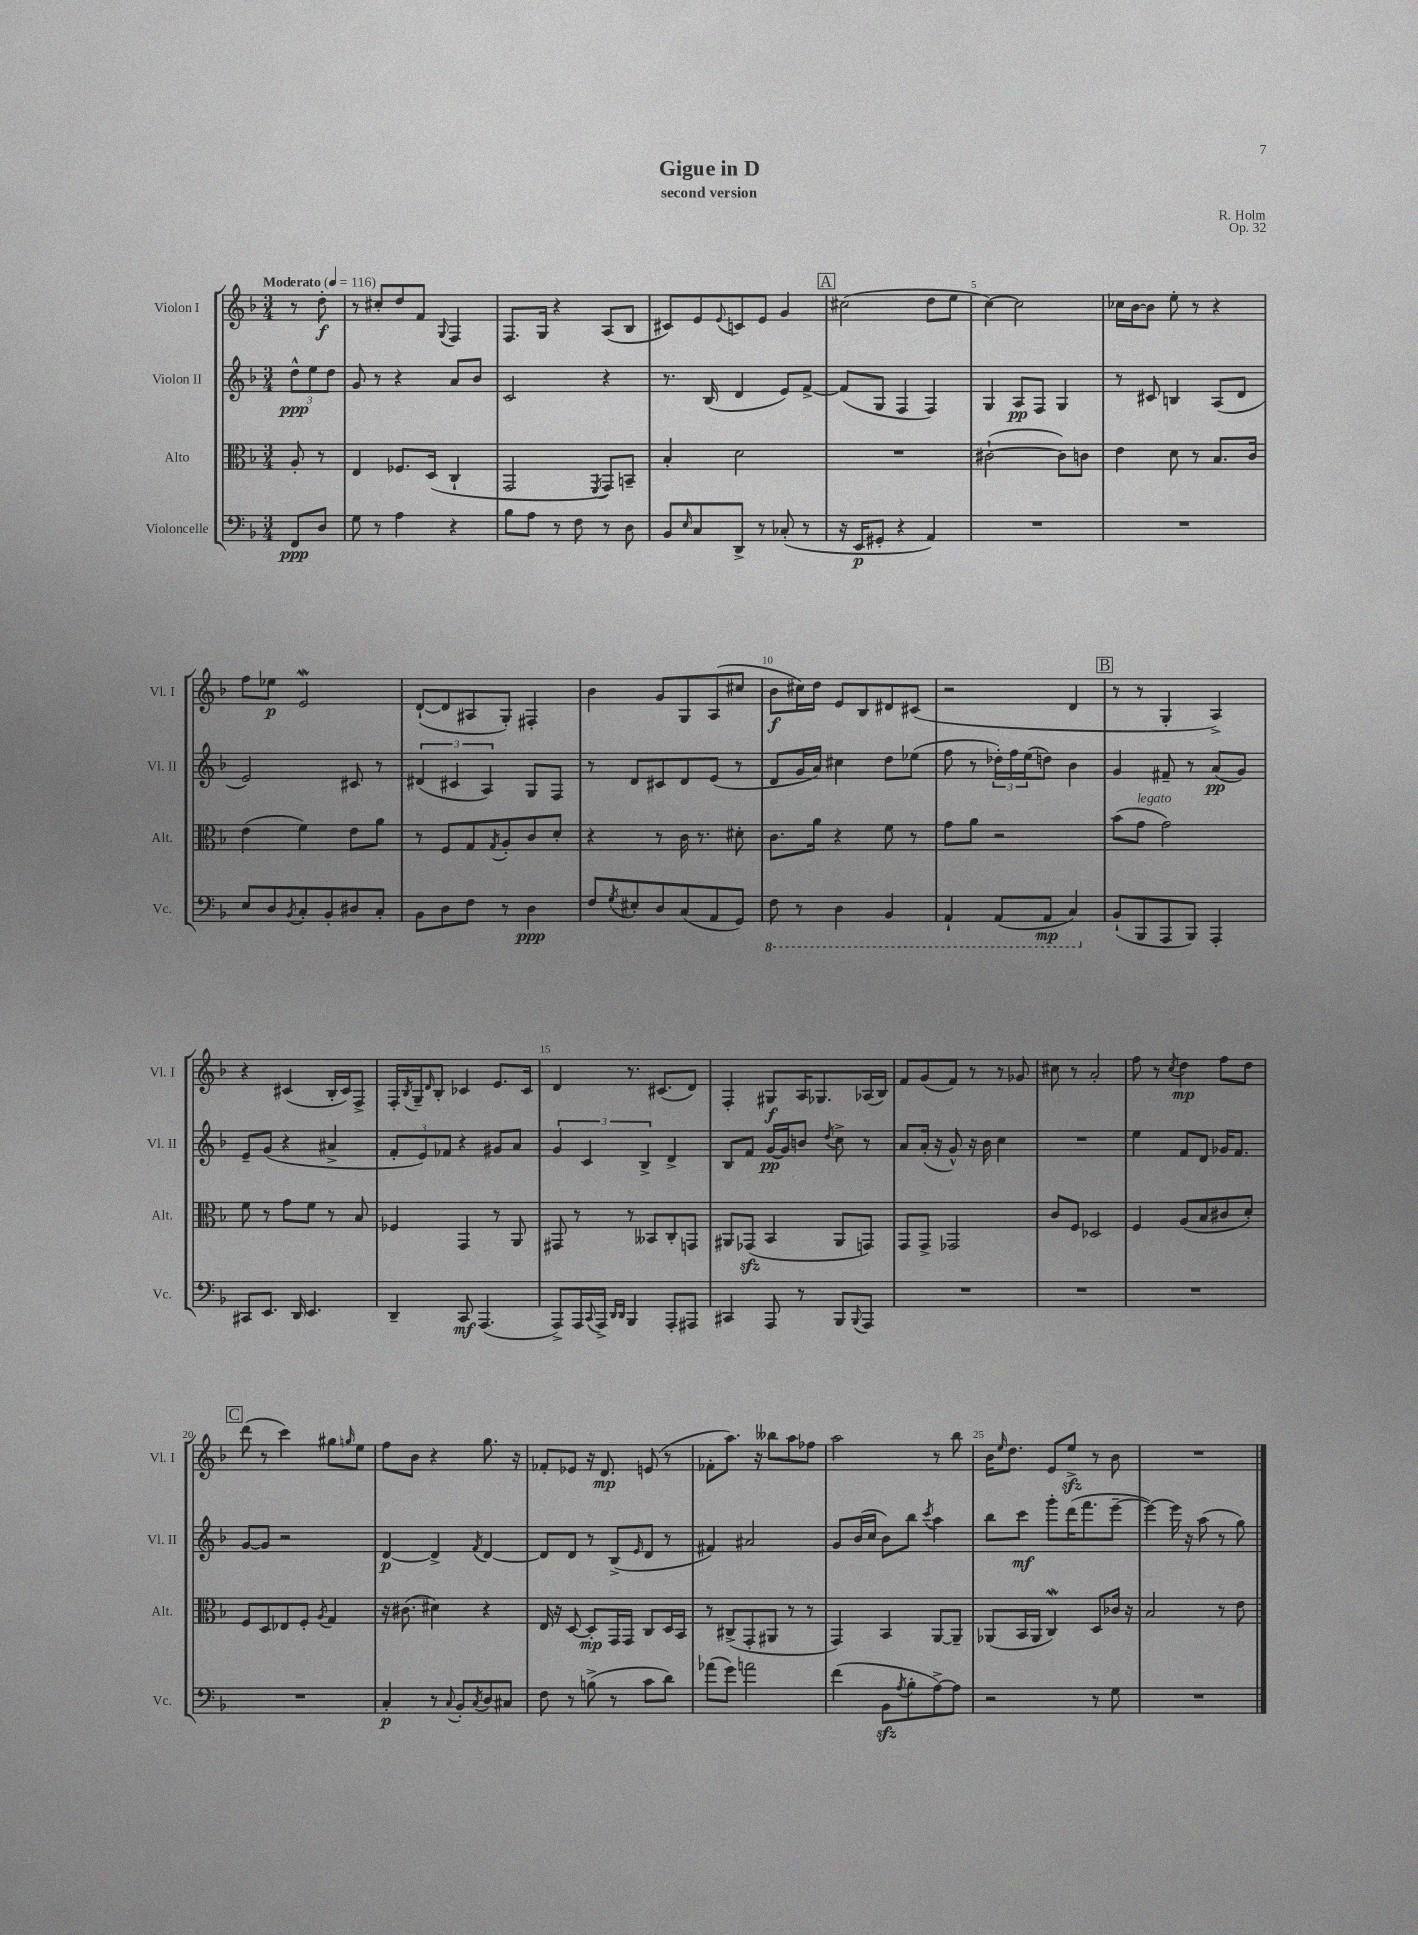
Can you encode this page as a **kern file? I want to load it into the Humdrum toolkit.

**kern	**kern	**kern	**kern
*staff4	*staff3	*staff2	*staff1
*clefF4	*clefC3	*clefG2	*clefG2
*k[b-]	*k[b-]	*k[b-]	*k[b-]
*M3/4	*M3/4	*M3/4	*M3/4
*MM116	*MM116	*MM116	*MM116
8FF	8A'	12dd^^	8r
.	.	12ee	.
8D	8r	.	8dd'
.	.	12dd	.
=	=	=	=
8G	4E	8g	8r
8r	.	8r	8cc#'
4A	8.F-	4r	8dd
.	.	.	8f
.	(16D	.	.
.	.	.	8qqG
4r	4C`	8a	4F
.	.	8b-	.
=	=	=	=
8B-	2GG	2c	8.F
8A	.	.	.
.	.	.	16G
8r	.	.	4r
8F	.	.	.
.	8qFF	.	.
8r	8GG)	4r	(8A
8D	8BB~	.	8B-
=	=	=	=
8BB-	4B-'	8.r	8c#)
16qqE	.	.	.
8C	.	.	8e
.	.	(16B-	.
.	.	.	8qqe
8DD^	2d	4d	8c
8r	.	.	8e
(8C-'	.	8e)	4g
8r	.	[8f^	.
=	=	=	=
16r	2.r	(8f]	(2cc#
16EE	.	.	.
8GG#'	.	8G	.
4r	.	4F	.
4AA)	.	4F)	8dd
.	.	.	8ee
=	=	=	=
2.r	([2c#`	4G	[4cc)
.	.	8A	2cc]
.	.	8F	.
.	8c#])	4G	.
.	8c	.	.
=	=	=	=
2.r	4e	8r	16cc-
.	.	.	[16b-
.	.	8c#	8b-]
.	8d	4B	8ee'
.	8r	.	8r
.	8.B-	(8A	4r
.	.	8d	.
.	16c	.	.
=	=	=	=
8E	(4e	2e)	8ff
8D	.	.	8ee-
8qBB-	.	.	.
8C'	4f)	.	2e
8BB-'	.	.	.
8D#	8e	8c#	.
8C'	8a	8r	.
=	=	=	=
8BB-	8r	(6d#	([8d`
8D	8F	.	8d]
.	.	6c#	.
8F	8G	.	8A#
.	.	6A)	.
.	8qG	.	.
8r	8A'	.	8G')
4D	8c	8G	4F#'
.	8d'	8F	.
=	=	=	=
8F	4r	8r	4b-
8qG	.	.	.
8E#'	.	8d	.
8D	8r	8c#	8g
(8C	16c	8d	8G
.	8.r	.	.
8AA	.	(8e	(8A
8GG)	8d#'	8r	8cc#
=	=	=	=
8FF	8.c	8d	8b-
8r	.	16g	16cc#)
.	16a	16a)	16dd
4DD	4r	4cc#	8e
.	.	.	8B-
4BBB-	8f	8dd	8d#
.	8r	(8ee-	(8c#
=	=	=	=
4AAA`	8g	8ff	2r
.	8a	8r	.
(8AAA	2r	24dd-')	.
.	.	24ff	.
.	.	(24ee	.
8AAA	.	8dd)	.
4CC)	.	4b-	4d
=	=	=	=
(8BB-`	(8b-	4g	8r
8BBB-	8g	.	8r
8AAA	2g)	8f#~	4G'
8BBB-)	.	8r	.
4AAA'	.	(8a	4A^)
.	.	8g)	.
=	=	=	=
8CC#	8f	8e~	4r
8.EE	8r	(8g	.
.	8g	4r	(4c#
16DD	.	.	.
4.EE	8f	.	.
.	8r	4a#^	16B-'
.	.	.	16c#)
.	8B-	.	8F^
=	=	=	=
4DD~	4F-	12f'	16F'
.	.	.	8qB-
.	.	.	16G~
.	.	12e)	.
.	.	.	16qqd
.	.	.	8B-'
.	.	12f-	.
8CC	4GG	4r	4c-
(4.AAA	.	.	.
.	8r	8g#	8.e
.	8AA	8a	.
.	.	.	16c-
=	=	=	=
8AAA^)	8GG#	6g	4d
16AAA	8r	.	.
.	.	6c	.
8qqCC	.	.	.
16AAA^	.	.	.
16qqDD	.	.	.
16qqDD	.	.	.
4BBB-	8r	.	8.r
.	.	6B-^	.
.	8BB--	.	.
.	.	.	(8.c#
8AAA'	8C'	4d^	.
8AAA#	8GG	.	8d)
=	=	=	=
4CC#	8AA#	8B-	4F'
.	(8GG-	8f	.
8AAA	4BB-	[16g	8G#
.	.	16g]	.
8r	.	8b	16A
.	.	.	8.G-
.	.	8qdd	.
8BBB-	8AA#	8cc^	.
8qqBBB-	.	.	.
8AAA	8GG)	8r	(16A-
.	.	.	16B-)
=	=	=	=
2.r	8GG	8a	8f
.	8GG^	(16a'	(8g
.	.	16r	.
.	2GG-	8g^^)	8f)
.	.	16r	8r
.	.	16b-	.
.	.	4cc	8r
.	.	.	8g-
=	=	=	=
2.r	8c	2.r	8cc#
.	8F	.	8r
.	2D-	.	2a'
=	=	=	=
2.r	4F	4ee	8ff
.	.	.	8r
.	.	.	8qcc
.	(8A	8f	4dd
.	8B-	8d	.
.	8c#	16g-	8ff
.	.	8.f	.
.	8d')	.	8dd
=	=	=	=
2.r	8F	[8g	(8ddd
.	8D	8g]	8r
.	8E-	2r	4ccc)
.	8F'	.	.
.	8qA	.	.
.	4G	.	8gg#
.	.	.	16qqgg
.	.	.	8ee
=	=	=	=
4C'	16r	[4d	8ff
.	(8.c#	.	.
.	.	.	8b-
8r	4d#)	4d^]	4r
8qqC	.	.	.
8BB-'	.	.	.
8qC	.	8qf	.
8D	4r	[4d	8.gg
8C#	.	.	.
.	.	.	16r
=	=	=	=
8F	16E	8d]	8f-'
.	16r	.	.
8r	[8D	8d	8e-
(8B^	8D']	8r	16r
.	.	.	8.d
8r	16GG	(8B-^	.
.	16GG	.	.
.	.	16qqe	.
8c	8C	8d	(8e
8d)	16D	8r	8r
.	16BB-	.	.
=	=	=	=
(8a-	8r	4f#)	8f-'
8g)	(8C#^	.	8.aa)
2a	8GG'	2a#	.
.	.	.	16r
.	8AA#	.	8bb--
.	8r	.	8aa
.	8r	.	8ff-
=	=	=	=
(4f	4GG)	8g	2aa
.	.	(16b-	.
.	.	16cc	.
8BB-	4BB-	8b-)	.
8qA	.	.	.
8B-'	.	8bb-	.
.	.	8qccc	.
[8A^)	[8AA	4aa	8r
8A]	8AA~]	.	8bb-
=	=	=	=
2r	(8AA-	8bb-	16b-
.	.	.	16qqee
.	.	.	8.dd
.	16BB-	8ccc	.
.	16AA-	.	.
.	4C)	8ggg'	8e
.	.	(16ddd	8ee^
.	.	8.fff	.
8r	8D	.	8r
8G	16c-	[8eee~	8b-
.	16r	.	.
=	=	=	=
2.r	2B-	4eee_)	2.r
.	.	16eee]	.
.	.	16r	.
.	.	(8aa	.
.	8r	8r	.
.	8e	8gg)	.
==	==	==	==
*-	*-	*-	*-
